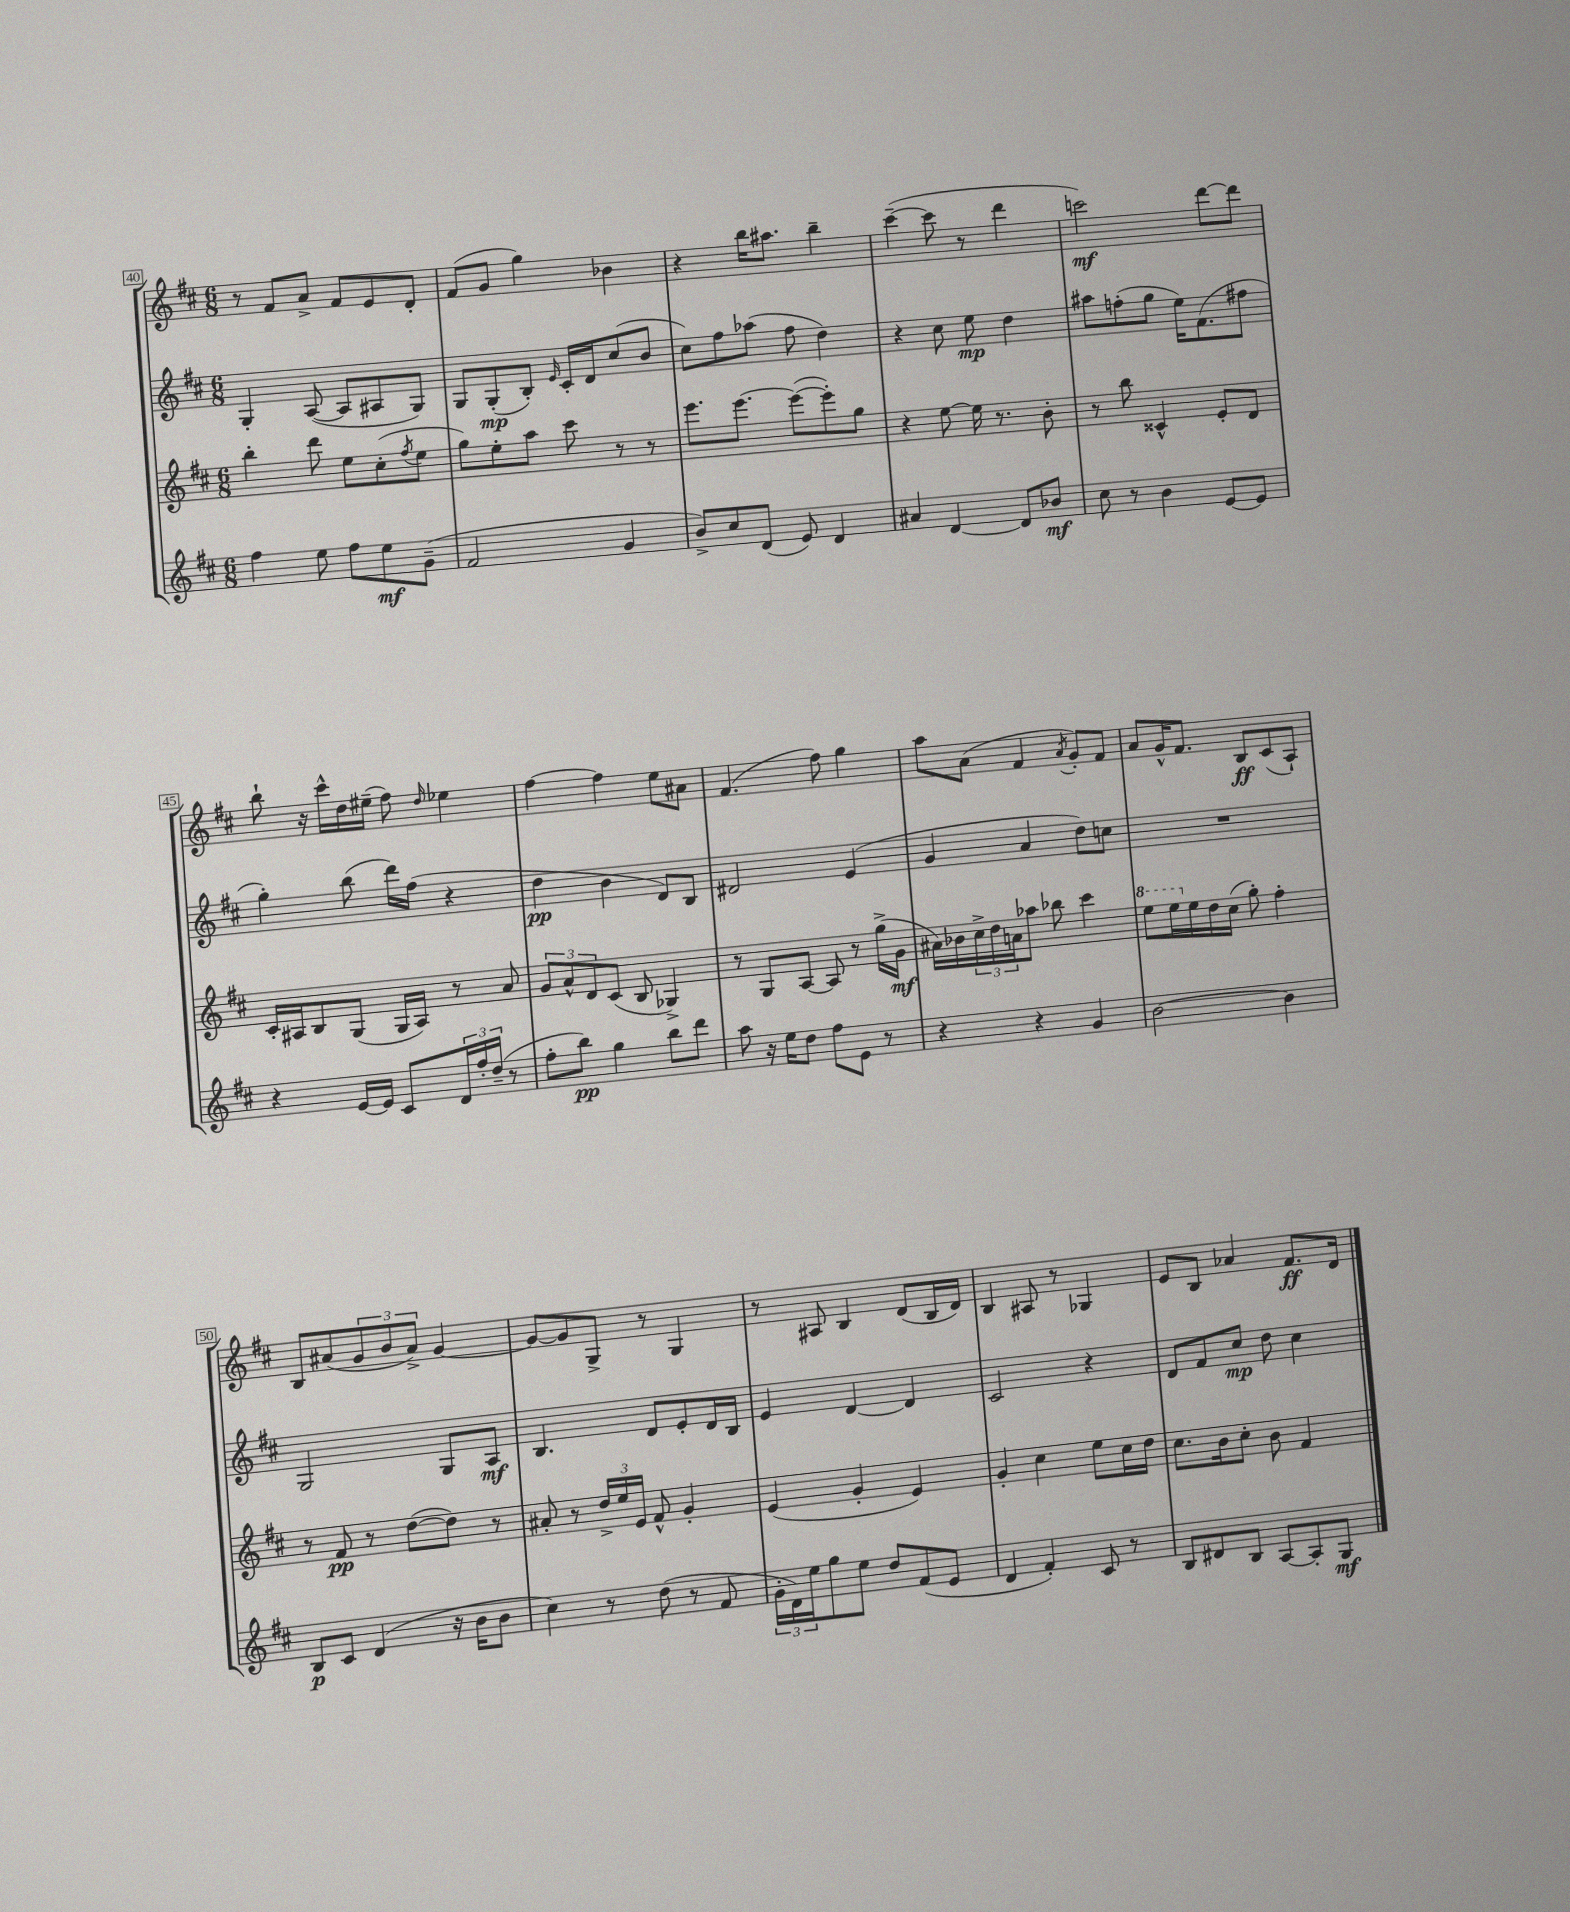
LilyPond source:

<<
\new StaffGroup <<
\new Staff = "s0" {
    \clef treble \key d \major \numericTimeSignature \time 6/8
    r8 fis'8 a'8-> fis'8 e'8 d'8-. |
    fis'8( g'8 g''4) bes'4 |
    r4 b''16 ais''8. b''4-- |
    cis'''4~--( cis'''8 r8 d'''4 |
    c'''2\mf) d'''8~ d'''8 |
    b''8-! r16 cis'''16-^ d''16 eis''16--( fis''8) \grace { d''16 } ees''4 |
    fis''4~ fis''4 e''8 ais'8 |
    fis'4.( fis''8) g''4 |
    a''8 a'8( fis'4 \acciaccatura { a'8 } g'8-.) fis'8 |
    a'8 g'16-^ fis'8. b8\ff cis'8( a8-!) |
    b8 ais'8( \tuplet 3/2 { g'8 b'8 ais'8->) } g'4~ |
    g'8~ g'8 g8-> r8 g4 |
    r8 ais8 b4 d'8( b16 d'16) |
    b4 ais8 r8 ges4 |
    e'8 b8 aes'4 fis'8.\ff d'16 \bar "|." |
}
\new Staff = "s1" {
    \clef treble \key d \major \numericTimeSignature \time 6/8
    g4-. a8~( a8 ais8 g8) |
    g8 g8-.\mp( b8-.) \grace { e'16 } cis'16-. d'16 cis''8( b'8 |
    cis''8) fis''8 aes''8( fis''8 d''4) |
    r4 cis''8 e''8\mp d''4 |
    ais''8 f''8-.( g''8 e''16) fis'8.( fis''8 |
    g''4-.) b''8( d'''16) fis''16( r4 |
    d''4\pp b'4 d'8) b8 |
    dis'2 e'4( |
    g'4 a'4 d''8) c''8 |
    R2. |
    g2 g8 a8\mf |
    b4. d'8 e'8-. d'16 b16 |
    e'4 d'4~ d'4 |
    cis'2 r4 |
    d'8 fis'8 cis''8\mp d''8 cis''4 \bar "|." |
}
\new Staff = "s2" {
    \clef treble \key d \major \numericTimeSignature \time 6/8
    b''4-. d'''8 e''8 cis''8-.( \acciaccatura { fis''8 } e''8 |
    g''8) e''8-. a''8 cis'''8 r8 r8 |
    e'''8. e'''8.~ e'''8~( e'''8-.) g''8 |
    r4 e''8~ e''16 r8. b'8-. |
    r8 b''8 cisis'4-^ e'8-. d'8 |
    cis'16-. ais16 b8 g8( g16 ais16) r8 a'8 |
    \tuplet 3/2 { g'8 a'8-^ d'8 } cis'8( b8 ges4->) |
    r8 g8 a8~ a8 r8 g''16->( g'16\mf |
    ais'16) bes'16 \tuplet 3/2 { cis''16-> d''16 a'16 } aes''8 bes''8 cis'''4 |
    \ottava #1 e'''8 e'''16 \ottava #0 e''16 d''16 cis''16( g''8-.) fis''4-. |
    r8 fis'8\pp r8 d''8~( d''8) r8 |
    ais'8-. r8 \tuplet 3/2 { d''16-> e''16 e'16 } fis'8-^ g'4-. |
    e'4( g'4-. e'4) |
    g'4-. cis''4 e''8 cis''16 d''16 |
    cis''8. b'16 cis''8-. b'8 fis'4 \bar "|." |
}
\new Staff = "s3" {
    \clef treble \key d \major \numericTimeSignature \time 6/8
    fis''4 e''8 fis''8 e''8\mf g'8--( |
    fis'2 g'4 |
    b'8->) cis''8 d'8( e'8) d'4 |
    ais'4 d'4~ d'8 bes'8\mf |
    cis''8 r8 b'4 e'8~ e'8 |
    r4 e'16~ e'16 cis'8 \tuplet 3/2 { d'16 fis''16-. d''16--( } r8 |
    fis''8-. b''8\pp) g''4 b''8 d'''8 |
    a''8 r16 e''16 d''8 fis''8 e'8 r8 |
    r4 r4 g'4 |
    b'2~ b'4 |
    b8\p cis'8 d'4( r16 b'16 b'8 |
    cis''4) r8 d''8( r8 fis'8 |
    \tuplet 3/2 { g'16-. d'16) e''16 } g''8 e''8 d''8 fis'8( e'8 |
    d'4 fis'4-.) cis'8 r8 |
    b8 dis'8 b8 a8~ a8-. g8\mf \bar "|." |
}
>>
>>
\layout { \context { \Score currentBarNumber = #40 \override BarNumber.stencil = #(make-stencil-boxer 0.1 0.3 ly:text-interface::print) } }
